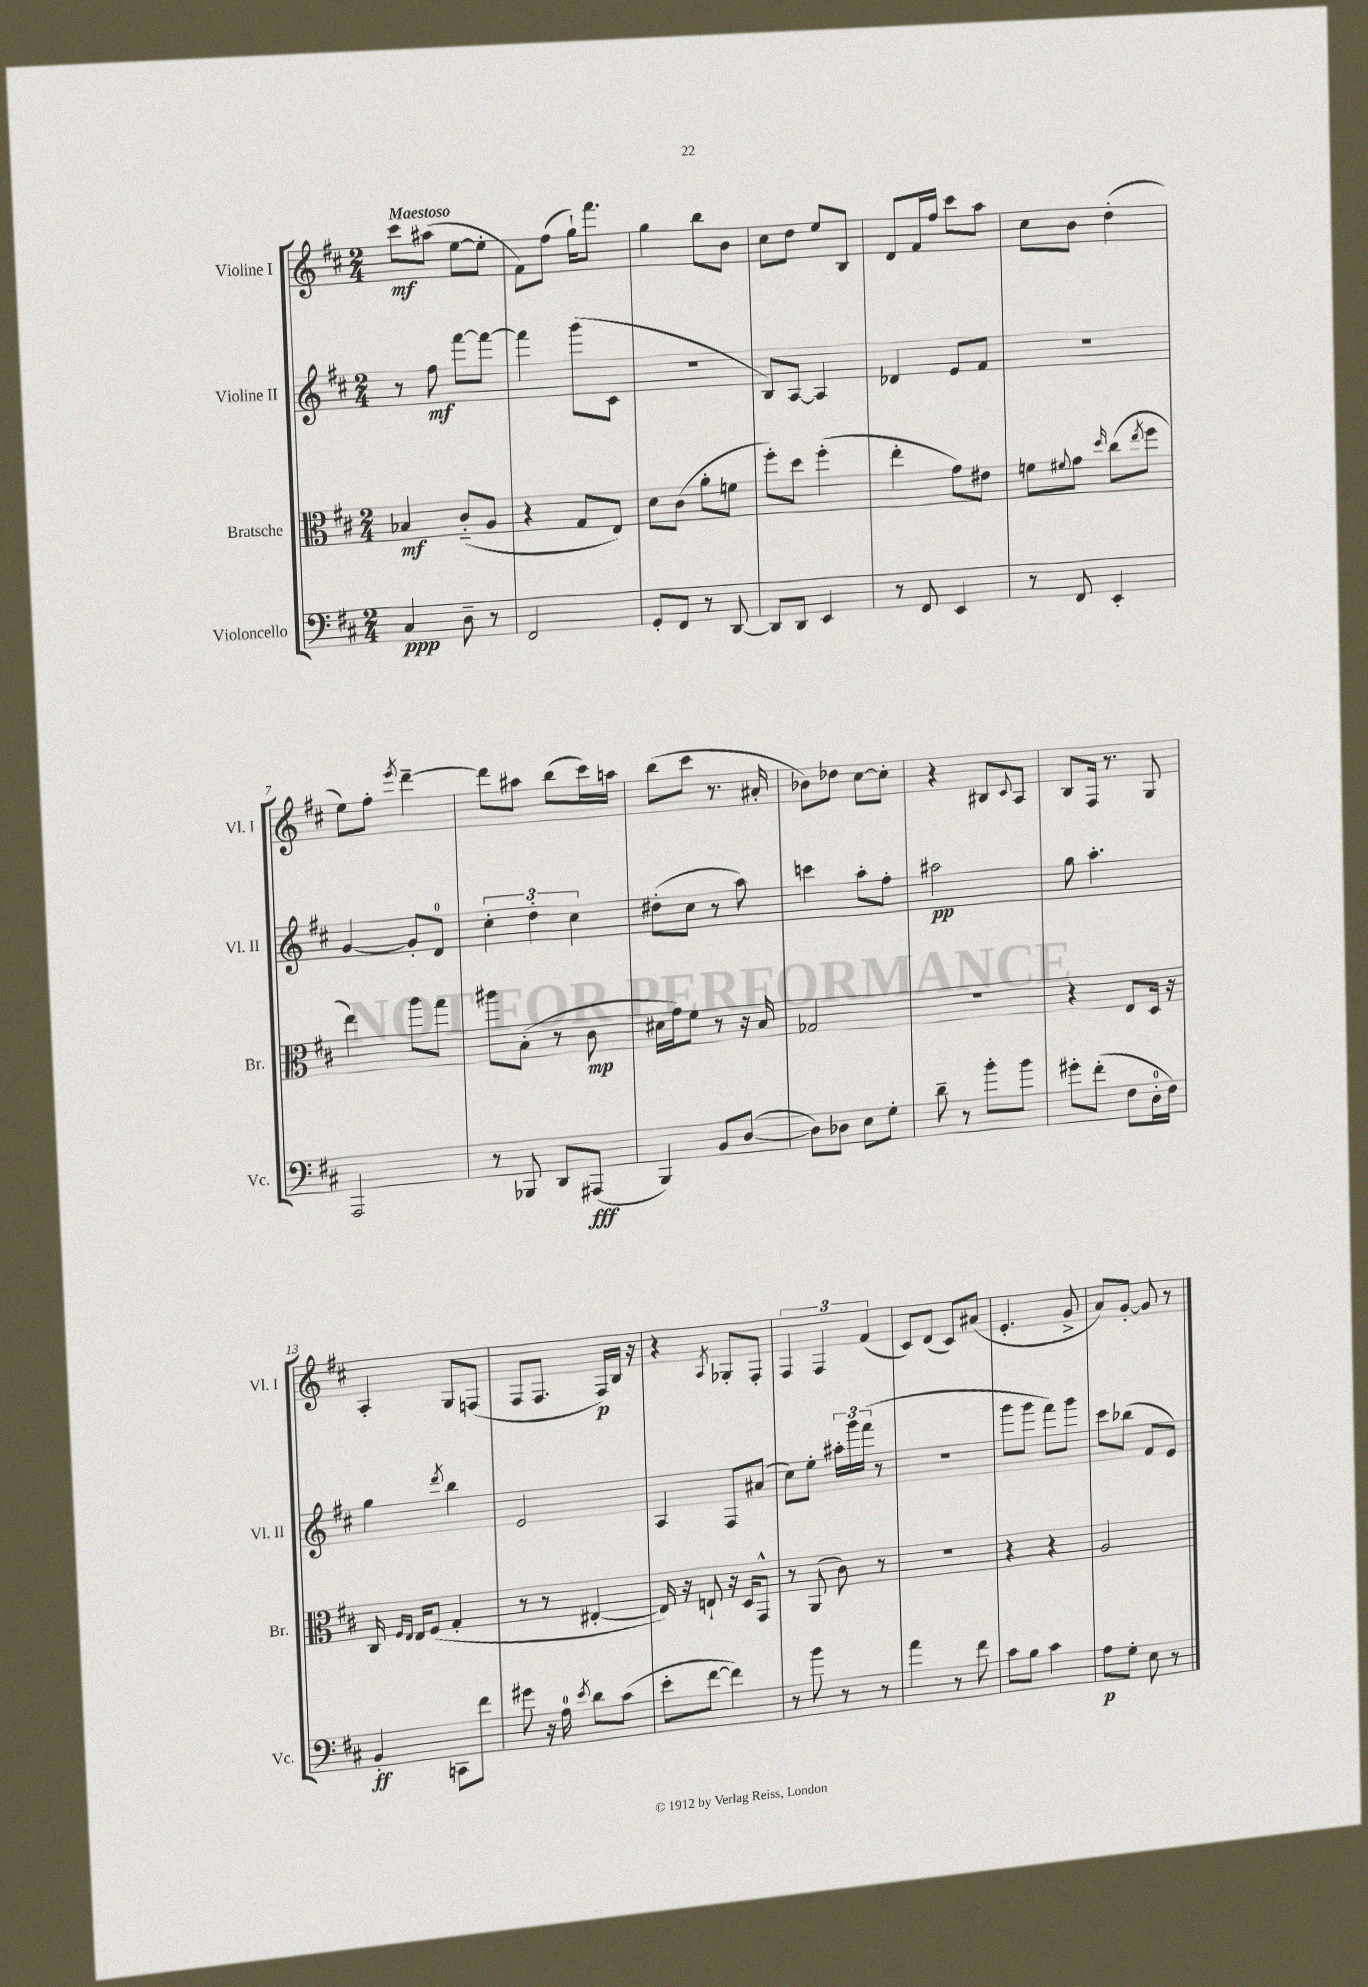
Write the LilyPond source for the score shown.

<<
\new StaffGroup <<
\new Staff = "s0" \with { instrumentName = "Violine I" shortInstrumentName = "Vl. I" } {
    \clef treble \key d \major \numericTimeSignature \time 2/4 \tempo "Maestoso"
    cis'''8\mf ais''8( e''8~ e''8-. |
    fis'8) fis''8( g''16-!) fis'''8. |
    g''4 b''8 b'8 |
    cis''8 d''8 e''8 b8 |
    d'8 fis'16 fis''16 cis'''8 a''8 |
    cis''8 b'8 d''4-.( |
    e''8) fis''8-. \acciaccatura { e'''8 } d'''4~-- |
    d'''8 ais''8 b''8( cis'''16) a''16 |
    b''8( cis'''8 r8. ais'16-. |
    bes'8) des''8 cis''8~ cis''8-. |
    r4 bis8 \appoggiatura { cis'8 } a8 |
    b8 fis16 r8. g8 |
    a4-. g8 f8( |
    fis8 fis8. fis16\p) b16 r16 |
    r4 \acciaccatura { a8 } ges8-. fis8-. |
    \tuplet 3/2 { fis4 fis4 fis'4( } |
    cis'8) d'8( cis'8) ais'8( |
    e'4.-. g'8-> |
    a'8) g'8~-. g'8 r8 \bar "|." |
}
\new Staff = "s1" \with { instrumentName = "Violine II" shortInstrumentName = "Vl. II" } {
    \clef treble \key d \major \numericTimeSignature \time 2/4
    r8 fis''8\mf fis'''8~ fis'''8~ |
    fis'''4 g'''8( cis'8 |
    r2 |
    b8) a8~ a4 |
    des'4 e'8 fis'8 |
    R2 |
    g'4~ g'8-. d'8-0 |
    \tuplet 3/2 { cis''4-. d''4-. cis''4 } |
    dis''8-.( cis''8 r8 a''8) |
    c'''4 a''8-. fis''8-. |
    ais''2\pp |
    g''8 a''4.-. |
    g''4 \acciaccatura { d'''8 } b''4 |
    e'2 |
    a4 fis8 ais'8( |
    cis''8) e''8-. \tuplet 3/2 { ais''16-. g'''16 fis'''16( } r8 |
    r2 |
    g'''8 g'''8 fis'''8) g'''8 |
    cis'''8 bes''8( fis'8 e'8) \bar "|." |
}
\new Staff = "s2" \with { instrumentName = "Bratsche" shortInstrumentName = "Br." } {
    \clef alto \key d \major \numericTimeSignature \time 2/4
    bes4\mf cis'8-_( a8 |
    r4 g8 e8) |
    d'8 cis'8( a'8-. f'8 |
    fis''8-.) d''8 fis''4-.( |
    e''4-. g'8) eis'8 |
    f'8 \appoggiatura { fis'8 } g'8 \grace { d''16 } cis''8( \acciaccatura { e''8 } fis''8 |
    e''4) a''8 g''8 |
    ais''8 b8-.( r8 cis'8\mp |
    dis'16 g'16) fis'8 r8 r16 b16 |
    ges2 |
    r2 |
    r4 e8 d16 r16 |
    cis16 \grace { fis16 e16 } e16 fis8( g4-. |
    r8 r8 eis4~-. |
    eis16) r16 e8-! r16 d16 g,8-^ |
    r8 a,8( cis'8) r8 |
    r2 |
    r4 r4 |
    a2 \bar "|." |
}
\new Staff = "s3" \with { instrumentName = "Violoncello" shortInstrumentName = "Vc." } {
    \clef bass \key d \major \numericTimeSignature \time 2/4
    cis4\ppp d8-- r8 |
    fis,2 |
    g,8-. fis,8 r8 d,8~ |
    d,8 d,8 e,4 |
    r8 fis,8 e,4 |
    r8 fis,8 e,4-. |
    a,,2 |
    r8 bes,,8 d,8 ais,,8\fff( |
    b,,4) b,8 d8~( |
    d8) des8 e8 g8-. |
    d'8-- r8 b'8-. b'8 |
    gis'8-. fis'8-.( fis8 d16-0-. fis16) |
    b,4-.\ff c,8 fis'8 |
    gis'8 r16 a16-0 \acciaccatura { e'8 } d'8 cis'8( |
    e'8-. fis'8~ fis'4) |
    r8 b'8 r8 r8 |
    a'4 r8 fis'8 |
    cis'8 b8 cis'4 |
    a8\p g8-. e8 r8 \bar "|." |
}
>>
>>
